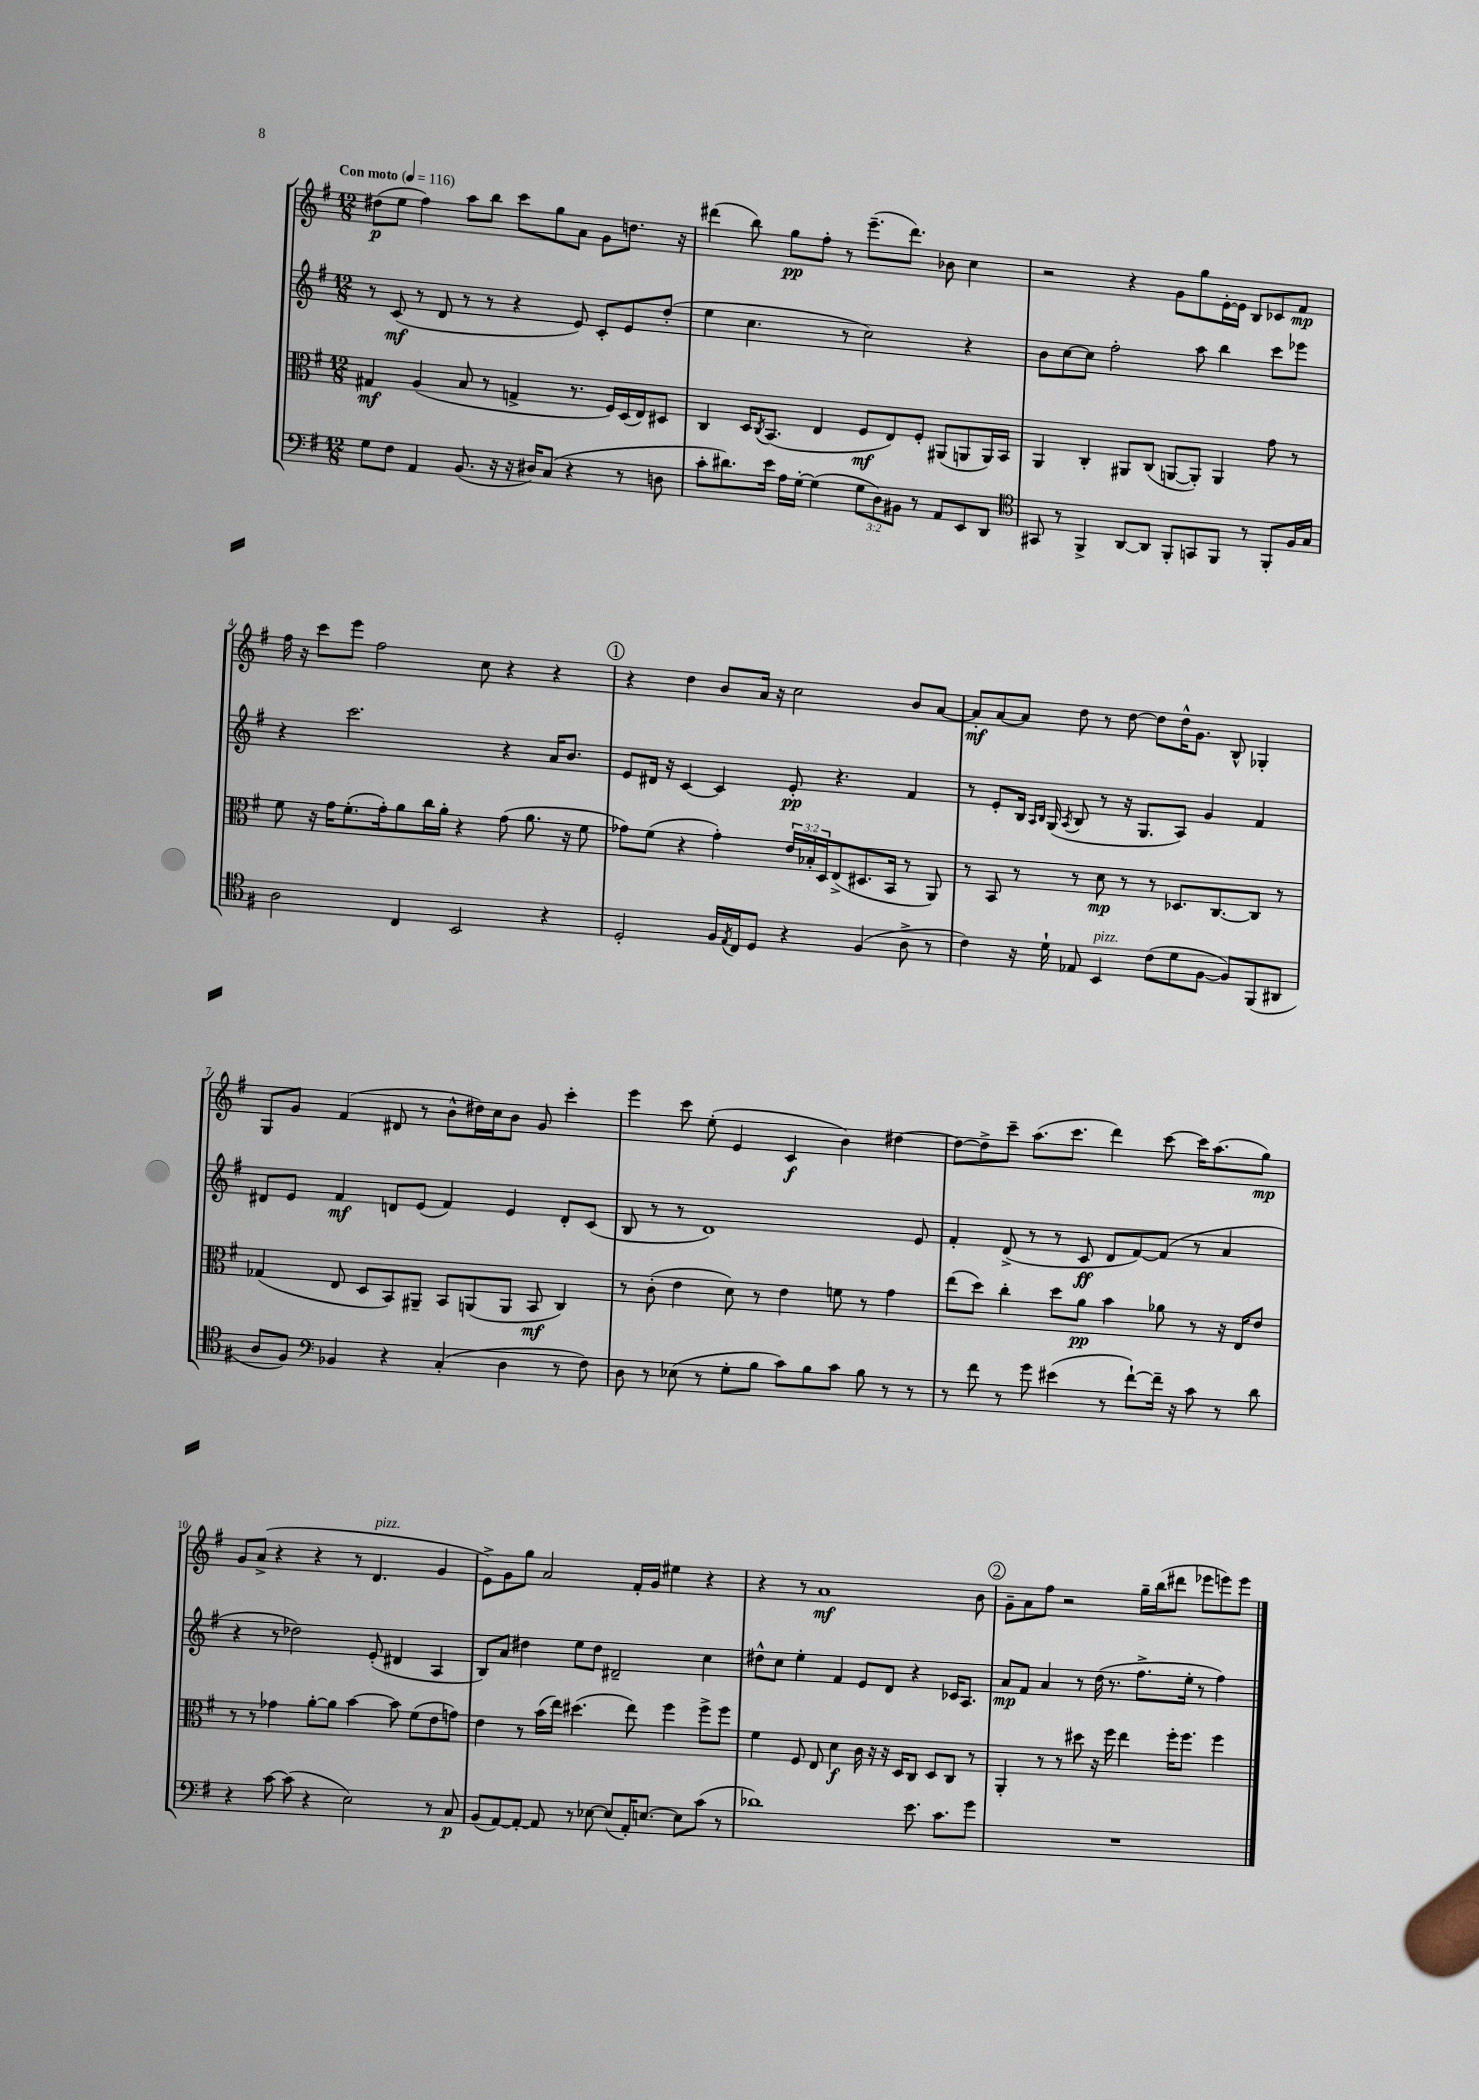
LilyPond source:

<<
\new StaffGroup <<
\new Staff = "s0" {
    \clef treble \key g \major \numericTimeSignature \time 12/8 \tempo "Con moto" 4 = 116
    dis''8\p( e''8 fis''4) a''8 b''8 c'''8 g''8 a'8 g'8 d''8. r16 |
    dis'''4( b''8) g''8\pp fis''8-. r8 e'''8.--( dis'''8.) bes'8 c''4 |
    r2 r4 g'8 g''8 e'16~-. e'16 b8 ces'8 fis'8\mp |
    fis''16 r16 c'''8 e'''8 fis''2 c''8 r4 r4 |
    \mark \markup { \circle "1" } r4 d''4 b'8 a'16 r16 c''2 b'8 a'8~ |
    a'8-.\mf a'8~ a'8 d''8 r8 d''8~ d''8 d''16-^ g'8. b8-^ ges4-. |
    g8 g'8 fis'4( dis'8 r8 b'8-^ dis''16) c''16 b'8 g'8 c'''4-. |
    e'''4 c'''8 e''8-.( e'4 c'4\f b'4) dis''4~ |
    dis''8~ dis''8-> c'''8-- a''8.( c'''8. d'''4) c'''8~ c'''16 a''8.( g''8\mp) |
    g'8 a'8->( r4 r4 r8 d'4.^\markup { \italic "pizz." } g'4 |
    e'8->) g'8 g''8 a'2 fis'16-. g'16 eis''4 r4 |
    r4 r8 a'1\mf b'8 |
    \mark \markup { \circle "2" } g'8-- a'8 fis''8 r2 g''16-- b''16( dis'''8 ees'''8 e'''8) e'''8 \bar "|." |
}
\new Staff = "s1" {
    \clef treble \key g \major \numericTimeSignature \time 12/8
    r8 c'8\mf( r8 d'8 r8 r8 r4 e'8) c'8-. e'8 d''8-.( |
    e''4 c''4. r8 c''2) r4 |
    b'8 c''8~ c''8 fis''2-. a''8 b''4 c'''8 ees'''8 |
    r4 c'''2. r4 a'16 b'8. |
    \mark \markup { \circle "1" } e'8 dis'16 r16 c'4~ c'4 e'8-.\pp r4. fis'4 |
    r8 e'8-. b16 \grace { a16 b16 } g16( \acciaccatura { a8 } b8 r8 r16 g8. a8) g'4 fis'4 |
    dis'8 e'8 fis'4\mf d'8 e'8( fis'4) e'4 d'8-. c'8( |
    b8 r8 r8 d'1) e'8 |
    fis'4-. d'8->( r8 r8 c'8\ff d'8 fis'8~) fis'8( r8 a'4 |
    r4 r8 des''2) e'8-.( dis'4 a4 |
    b8) a'8 dis''4 e''8 dis''8 dis'2-- c''4 |
    dis''8-^ c''8 e''4-. fis'4 e'8 d'8 r4 ces'16 a8. |
    \mark \markup { \circle "2" } a'8\mp fis'8 a'4 r8 d''16( r8. fis''8.-> e''16-. r8 fis''4) \bar "|." |
}
\new Staff = "s2" {
    \clef alto \key g \major \numericTimeSignature \time 12/8 \override Staff.TupletNumber.text = #tuplet-number::calc-fraction-text
    gis4\mf a4( b8 r8 g4-> r8. fis16) d16( e16) dis8 |
    c4 d16 \acciaccatura { c8 } b,8.( e4 fis8\mf e8) fis8-. ais,8( a,8 a,16) b,16 |
    a,4 c4-. ais,8 c8( a,8~ a,8-.) a,4 g'8 r8 |
    fis'8 r16 g'16 fis'8.-.( g'16-.) a'8 c''16 a'16-. r4 g'8( a'8. r16 fis'8 |
    \mark \markup { \circle "1" } ges'8) fis'8( r4 ges'4-.) \tuplet 3/2 { e'16 bes16-. d16 } e8->( dis8. b,16 r8 a,8) |
    r8 b,8 r8 r8 d'8\mp r8 r8 des8. c8.~ c8 r8 |
    ges4( e8 d8 b,8) ais,8-- b,8 a,8( a,8 b,8\mf c4) |
    r8 c'8-.( e'4 d'8) r8 e'4 f'8 r8 g'4 |
    e''8( d''8) c''4-. d''8 a'8\pp b'4 aes'8 r8 r16 e16 e'8 |
    r8 r8 ges'4 a'8~-. a'8 b'4~ b'8 fis'8( e'8 g'8) |
    e'4 r8 b'16( e''16) dis''4.( e''8) fis''4 fis''8-> fis''8 |
    fis'4 fis8 e8 d'4\f c'16 r16 r16 d16 c8 d8 c8 r8 |
    \mark \markup { \circle "2" } a,4-. r8 r8 dis''8 r16 fis''16 e''4 fis''16-. fis''8. fis''4 \bar "|." |
}
\new Staff = "s3" {
    \clef bass \key g \major \numericTimeSignature \time 12/8 \override Staff.TupletNumber.text = #tuplet-number::calc-fraction-text
    g8 fis8 a,4 b,8.( r16 r16 dis16) c8( r4 r8 d8 |
    c'8-. dis'8.) e'16 a16 g16~-. g4( \tuplet 3/2 { g8 d8) bis,8 } r8 a,8 e,8 d,8 |
    \clef tenor gis,8 r8 fis,4-> a,8~ a,8 fis,8-. g,8 fis,8 r8 fis,8-. fis16 g16 |
    a2 c4 b,2 r4 |
    \mark \markup { \circle "1" } d2-. fis16 \acciaccatura { e8 } c16 d8 r4 fis4( a8-> r8 |
    c'4) r16 d'16-! ees8 b,4^\markup { \italic "pizz." } c'8( d'8 fis8~ fis8) fis,8( ais,8 |
    a8 fis8) \clef bass bes,4 r4 c4-.( d4 r8 fis8) |
    d8 r8 ees8( r8 g8-. b8 c'8) b8 c'8 b8 r8 r8 |
    r8 fis'8 r8 g'8 eis'4( r8 fis'8~-!) fis'16-- r16 c'8 r8 d'8 |
    r4 c'8~ c'8( r4 e2) r8 c8\p |
    b,8( a,8~) a,8~-. a,8 r8 ees8~ ees8( a,16-.) e8.~ e8 c'8( r8 |
    des'1) e'8. c'8. g'8 |
    \mark \markup { \circle "2" } R1. \bar "|." |
}
>>
>>
